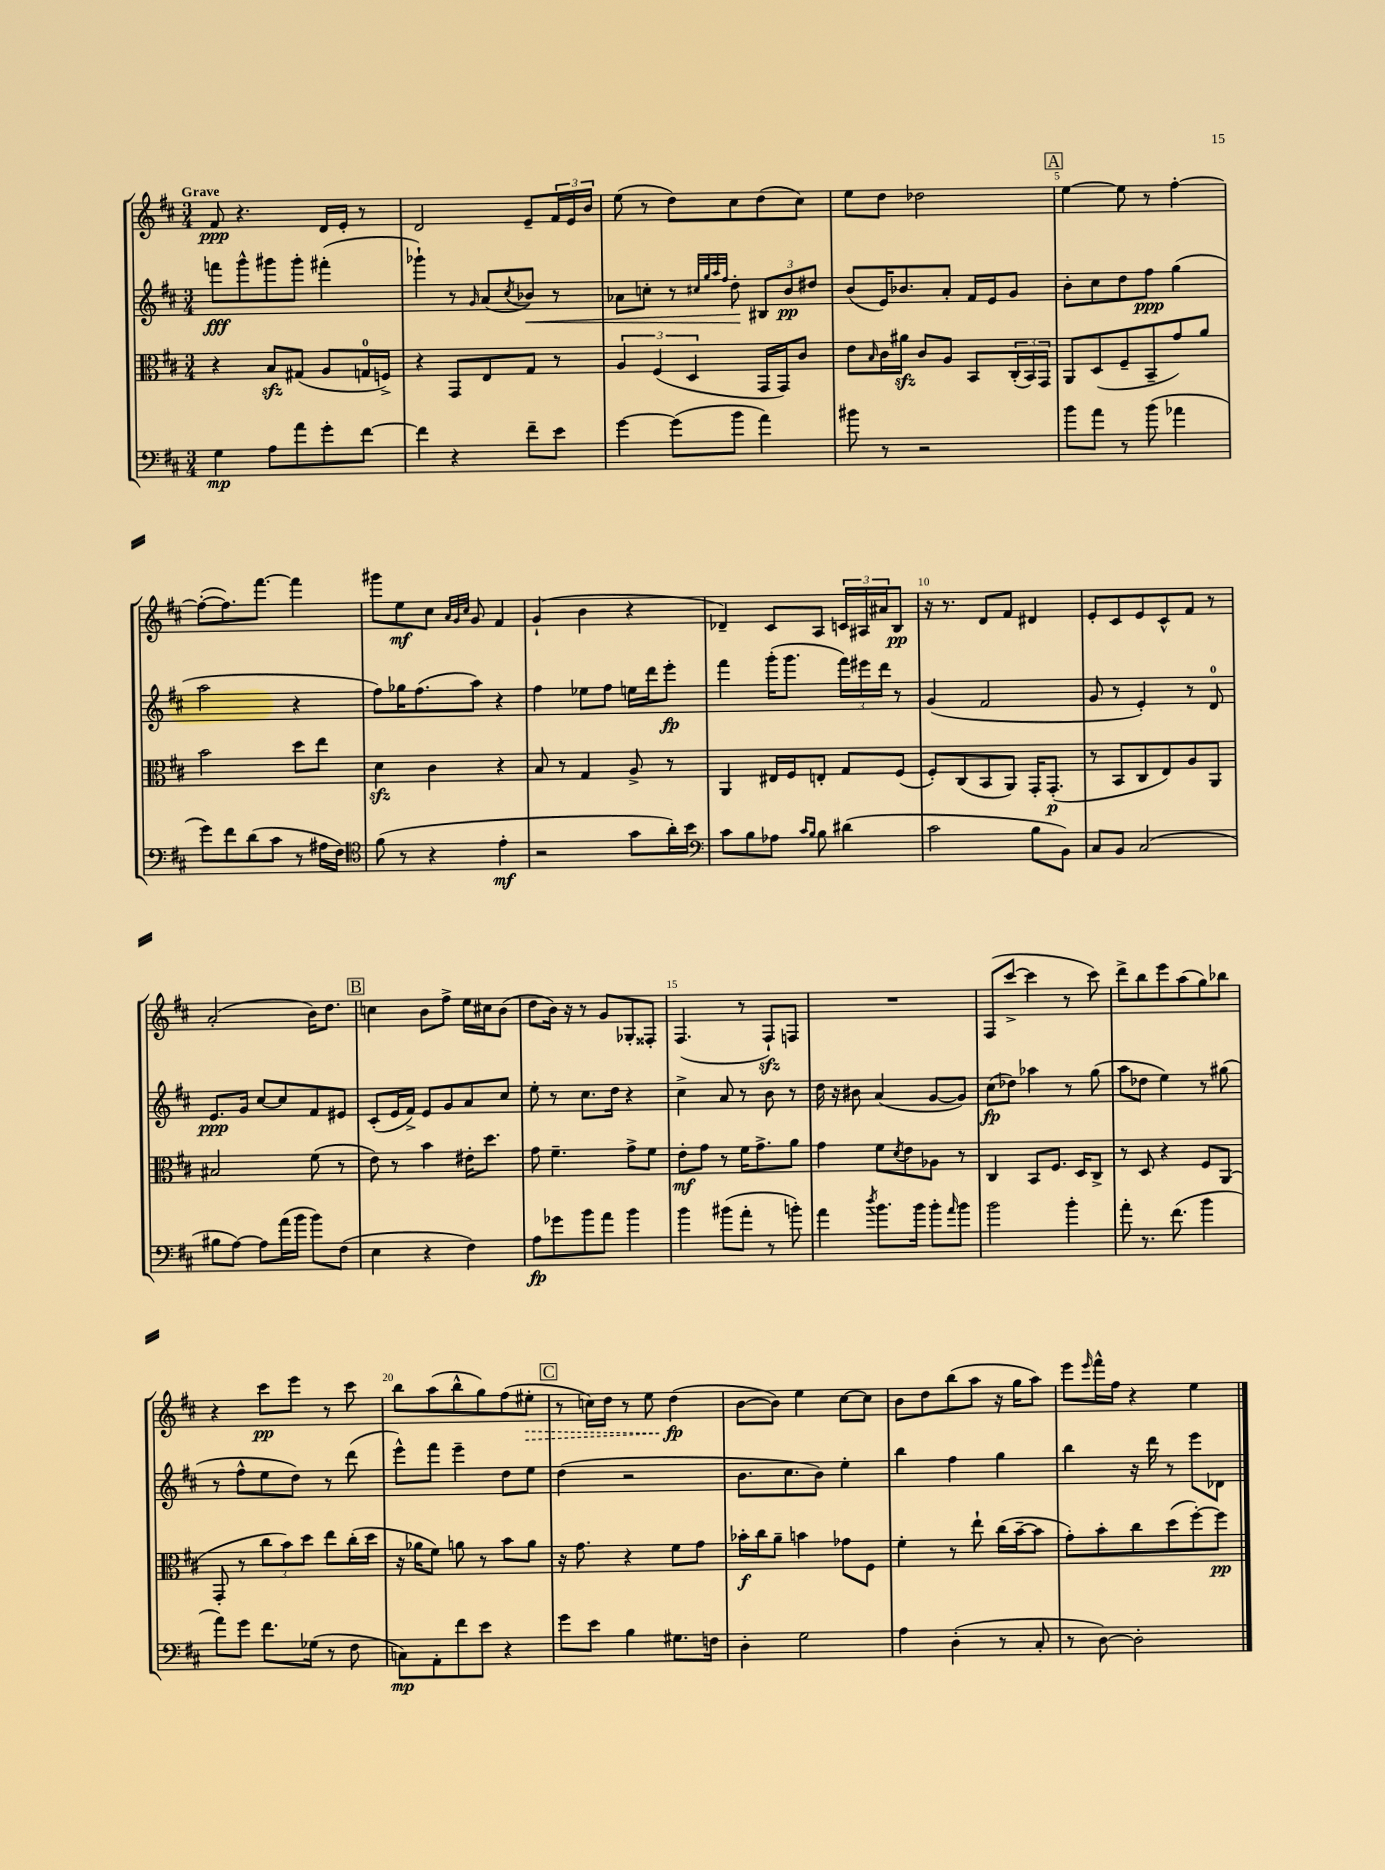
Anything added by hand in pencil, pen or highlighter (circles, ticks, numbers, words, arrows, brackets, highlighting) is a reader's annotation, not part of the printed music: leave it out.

**kern	**kern	**kern	**kern
*staff4	*staff3	*staff2	*staff1
*clefF4	*clefC3	*clefG2	*clefG2
*k[f#c#]	*k[f#c#]	*k[f#c#]	*k[f#c#]
*M3/4	*M3/4	*M3/4	*M3/4
4G	4r	8fff	8f#
.	.	8ggg^^	4.r
8A	8B	8ggg#	.
8a	(8G#	8ggg#'	.
8g'	8A	(4fff#'	16d
.	.	.	16e'
[8f#	16G	.	8r
.	16F^)	.	.
=	=	=	=
4f#]	4r	4ggg-`)	2d
4r	8GG	8r	.
.	.	16qqg	.
.	8E	(8a	.
.	.	8qcc#	.
8f#~	8G	8b-)	8e~
8e	8r	8r	24f#
.	.	.	24e
.	.	.	24b
=	=	=	=
[4g	6A	8a-	(8ee
.	.	8cc'	8r
.	(6F#	.	.
(8g]	.	8r	8dd)
.	6D	.	.
.	.	32qqcc#	.
.	.	32qqgg	.
.	.	32qqaa	.
.	.	32qqff#	.
8b	.	8dd'	8cc#
4a)	16GG	12B#	(8dd
.	16GG)	.	.
.	.	12b	.
.	8c#	.	8cc#)
.	.	12dd#	.
=	=	=	=
8b#	8e	(8b	8ee
.	16qqB	.	.
8r	16c#	16e)	8dd
.	16a#	8.b-	.
2r	8c#	.	2dd-
.	8A	8a'	.
.	8BB	16f#	.
.	.	16e	.
.	(24C#'	8g	.
.	24BB)	.	.
.	24GG	.	.
=	=	=	=
8b	8AA	8b'	[4ee
8a	(8D	8cc#	.
8r	8F#~	8dd	8ee]
(8b	8BB~	8ff#	8r
4a-	8g)	(4gg	[4ff#'
.	8a	.	.
=	=	=	=
8g)	2b	2aa	(8ff#'_
8f#	.	.	8.ff#])
(8d	.	.	.
.	.	.	[8.fff#
8c#	.	.	.
8r	8dd	4r	4fff#]
16A#	8ee	.	.
16F#)	.	.	.
=	=	=	=
*clefC4	*	*	*
(8f#	4d	8ff#)	8ggg#
8r	.	16gg-	8ee
.	.	(8.ff#	.
4r	4c#	.	8cc#
.	.	.	32qqa
.	.	.	32qqg
.	.	.	32qqcc#
.	.	8aa)	8g
4e'	4r	4r	4f#
=	=	=	=
2r	8B	4ff#	(4g`
.	8r	.	.
.	4G	8ee-	4b
.	.	8ff#	.
8g	8A^	16ee	4r
.	.	16ddd	.
16a')	8r	8eee'	.
16b	.	.	.
=	=	=	=
*clefF4	*	*	*
8c#	4AA	4fff#	4d-~)
8B	.	.	.
8A-	16E#	(16ggg'	8c#
.	16F#	8.ggg	.
16qqc#	.	.	.
16qqB	.	.	.
8B	8E'	.	8A
(4d#	8G	24fff#)	24c
.	.	24eee#	24A#
.	.	24ddd	24a#
.	(8F#	8r	8B
=	=	=	=
2c#	8F#')	(4g	16r
.	.	.	8.r
.	(8C#	.	.
.	8BB	2f#	8d
.	8AA)	.	8f#
8B	16GG'	.	4d#
.	(8.GG'	.	.
8BB)	.	.	.
=	=	=	=
8C#	8r	8g	8e'
8BB	8BB	8r	8c#
(2C#	8C#	4e')	8e
.	8E)	.	8c#^^
.	8A	8r	8f#
.	8AA	8d	8r
=	=	=	=
8B#	2B#	8.e	(2a'
[8A)	.	.	.
.	.	16g	.
8A]	.	[8cc#	.
(16a	.	8cc#]	.
16b	.	.	.
8b)	(8f#	8f#	16b)
.	.	.	8.dd
(8F#	8r	8e#	.
=	=	=	=
4E	8e)	(8c#'	4cc
.	8r	16e	.
.	.	16f#^)	.
4r	4b	8e	8b
.	.	8g	8ff#^
4F#)	16e#'	8a	16ee
.	8.dd	.	16cc#
.	.	8cc#	(8b
=	=	=	=
8A	8g	8ee'	8dd
8g-	4.f#~	8r	16b)
.	.	.	16r
8b	.	8.cc#	8r
8a	.	.	8g
.	.	16dd	.
4b	8g^	4r	8G-'
.	8f#	.	8F##'
=	=	=	=
4b	8e'	4cc#^	(4.F#
.	8g	.	.
(8b#	8r	8a	.
8a'	16f#	8r	8r
.	8.g^	.	.
8r	.	8b	8F#`)
8b')	8a	8r	8F
=	=	=	=
4a	4g	16dd	2.r
.	.	16r	.
.	.	8b#	.
8qdd	.	.	.
8.b	8f#	(4a	.
.	8qd	.	.
.	8e	.	.
16b	.	.	.
8b'	8A-	[8g	.
16qqa	.	.	.
8b	8r	8g])	.
=	=	=	=
2b	4C#	(8cc#	(8F#
.	.	8dd-)	[8ccc#^
.	8BB	4aa-	4ccc#]
.	8.F#	.	.
4b'	.	8r	8r
.	16D	.	.
.	8C#^	(8gg	8ccc#)
=	=	=	=
8a'	8r	8aa	8ddd^
8.r	8D	8dd-	8bb
.	4r	4ee)	8eee
(8.f#	.	.	.
.	.	.	(8aa
4b	8F#	8r	8gg)
.	(8AA	(8gg#	8bb-
=	=	=	=
8a)	8GG'	8r	4r
8g	8r	8ff#^^	.
8.f#	12cc#	8ee	8ccc#
.	12b)	.	.
.	.	8dd)	8eee
.	12dd	.	.
(16G-	.	.	.
8r	8ee	8r	8r
8F#	(16cc#'	(8ddd	8ccc#
.	16dd	.	.
=	=	=	=
8C)	16r	8eee^^)	8bb
.	16a-	.	.
8AA'	8f#)	8fff#	(8aa
8f#	8a	4eee~	8bb^^
8e	8r	.	8gg)
4r	8b	8dd	(8ff#
.	8a	8ee	8ee#'
=	=	=	=
8g	16r	(4dd	8r
.	8.g	.	.
8e	.	.	16cc)
.	.	.	16dd
4B	4r	2r	8r
.	.	.	8ee
8.G#	8f#	.	(4dd
.	8g	.	.
16F	.	.	.
=	=	=	=
4D'	16b-'	8.b	[8b
.	16cc#	.	.
.	8a~	.	8b])
.	.	8.cc#	.
2G	4b	.	4ee
.	.	8b)	.
.	8g-	4ee'	[8cc#
.	8F#	.	8cc#]
=	=	=	=
4A	4f#'	4bb	8b
.	.	.	8dd
(4D'	8r	4ff#	(8bb
.	8ee`	.	8aa
8r	(16cc#	4gg	16r
.	[16b~	.	16gg
8C#'	8b]	.	8aa)
=	=	=	=
8r	8g')	4bb	8eee
.	.	.	16qqeee
[8D)	8b'	.	16fff#^^
.	.	.	16ff#
2D']	8cc#	16r	4r
.	.	16ddd	.
.	(8dd	8r	.
.	[8ff#')	8eee	4ee
.	8ff#]	8d-	.
==	==	==	==
*-	*-	*-	*-
